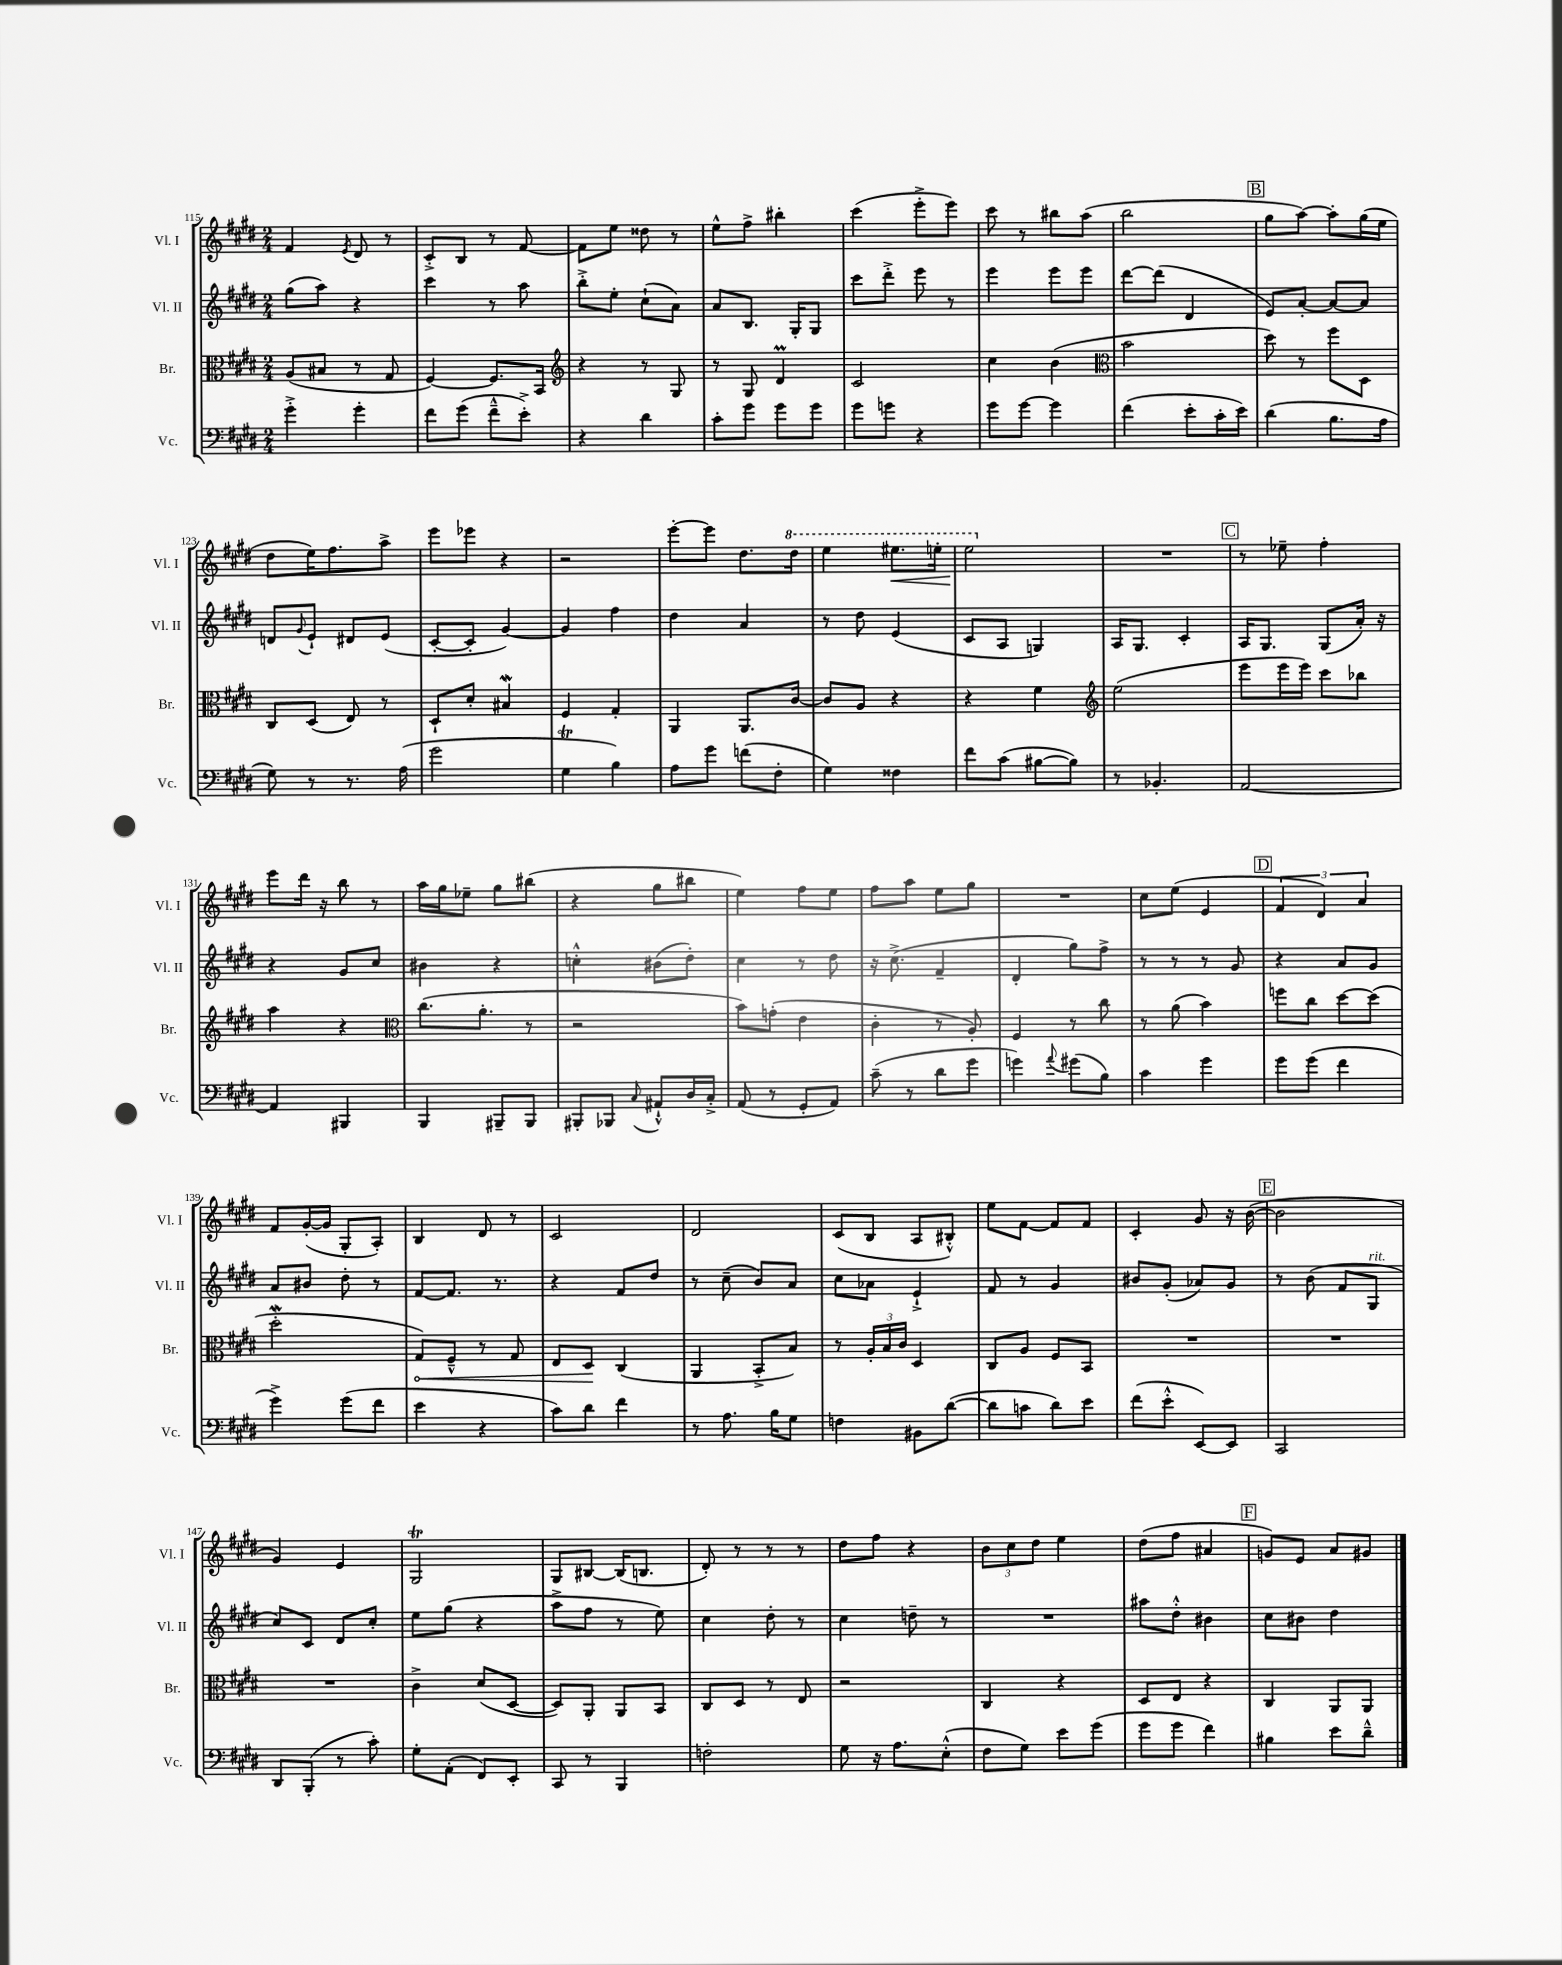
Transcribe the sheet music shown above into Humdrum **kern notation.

**kern	**kern	**kern	**kern
*staff4	*staff3	*staff2	*staff1
*clefF4	*clefC3	*clefG2	*clefG2
*k[f#c#g#d#]	*k[f#c#g#d#]	*k[f#c#g#d#]	*k[f#c#g#d#]
*M2/4	*M2/4	*M2/4	*M2/4
4g#'^	(8A	(8gg#	4f#
.	8B#	8aa)	.
.	.	.	8qe
4g#'	8r	4r	8d#
.	8G#	.	8r
=	=	=	=
8f#	[4F#)	4ccc#	8c#'^
(8g#	.	.	8B
8f#~^^	8.F#]	8r	8r
8e'^)	.	8aa	[8f#
.	16BB	.	.
=	=	=	=
*	*clefG2	*	*
4r	4r	8bb'^	8f#]
.	.	8ee'	8ee
4d#	8r	(8cc#`	8dd##
.	8G#	8a)	8r
=	=	=	=
8c#'	8r	8a	8ee^^
8g#	8G#	8.B	8ff#^
8g#	4d#	.	4bb#'
.	.	16G#'	.
8g#	.	8G#	.
=	=	=	=
8g#	2c#	8ccc#	(4ccc#
8g	.	8ddd#'^	.
4r	.	8eee	8eee'^
.	.	8r	8eee)
=	=	=	=
8g#	4cc#	4eee	8ccc#
[8g#	.	.	8r
4g#]	(4b	8eee	8bb#
.	.	8eee	(8aa
=	=	=	=
*	*clefC3	*	*
(4f#	2b	[8ddd#	2bb
.	.	(8ddd#]	.
8e'	.	4d#	.
16c#'	.	.	.
16e)	.	.	.
=	=	=	=
(4d#	8dd#)	8e)	8gg#
.	8r	[8a'	[8aa)
8.B	8ff#	8a_	8aa']
.	8D#	8a]	(16gg#
16A	.	.	16ee
=	=	=	=
8G#)	8C#	8d	8dd#
.	.	8qqg#	.
8r	(8D#	8e`	16ee)
.	.	.	8.ff#
8.r	8E)	8d#	.
.	8r	(8e	8aa^
(16A	.	.	.
=	=	=	=
2g#	8D#`	[8c#'	8eee
.	8d#'	8c#']	8eee-
.	4B#	[4g#)	4r
=	=	=	=
4G#	4F#	4g#]	2r
4B)	4G#'	4ff#	.
=	=	=	=
8A	4AA	4dd#	[8eee'
8g#	.	.	8eee]
(8f	8.AA	4a	8.dd#
8F#'	.	.	.
.	[16c#	.	16ddd#
=	=	=	=
4G#)	8c#]	8r	4eee
.	8A	8dd#	.
4F##	4r	(4e	8.eee#
.	.	.	16eee'
=	=	=	=
8f#	4r	8c#	2eee
(8c#	.	8A	.
[8B#	4f#	4G)	.
8B#])	.	.	.
=	=	=	=
*	*clefG2	*	*
8r	(2ee	16A	2r
.	.	8.G#	.
4.BB-'	.	.	.
.	.	4c#'	.
=	=	=	=
[2AA	8eee	16A	8r
.	.	8.G#	.
.	16eee	.	8ee-~
.	16eee)	.	.
.	8ccc#	(8G#	4ff#'
.	8bb-	16a')	.
.	.	16r	.
=	=	=	=
4AA]	4aa	4r	8eee
.	.	.	16ddd#
.	.	.	16r
4BBB#	4r	8g#	8bb
.	.	8cc#	8r
=	=	=	=
*	*clefC3	*	*
4BBB	(8.cc#	4b#	16aa
.	.	.	16gg#
.	.	.	8ee-~
.	8.a'	.	.
8BBB#~	.	4r	8gg#
8BBB#	8r	.	(8bb#
=	=	=	=
8BBB#'	2r	4cc'^^	4r
8BBB-	.	.	.
8qqC#	.	.	.
8AA#`^^	.	(8b#	8gg#
16D#	.	8dd#')	8bb#
16C#'^	.	.	.
=	=	=	=
(8AA	8b)	4cc#	4ee)
8r	(8g'	.	.
8GG#'	4e	8r	8ff#
8AA)	.	8dd#	8ee
=	=	=	=
(8c#~	4c#'	16r	8ff#
.	.	(8.cc#^	.
8r	.	.	8aa
8d#	8r	4f#~	8ee
8g#	8A')	.	8gg#
=	=	=	=
4g)	4F#	4d#'	2r
8qqa	.	.	.
(8g#	8r	8gg#)	.
8B)	8cc#	8ff#^	.
=	=	=	=
4c#	8r	8r	8cc#
.	(8a	8r	(8ee
4g#	4b)	8r	4e
.	.	8g#	.
=	=	=	=
8g#	8ff	4r	6f#
(8g#	8cc#	.	.
.	.	.	6d#)
4f#	[8dd#	8a	.
.	.	.	6a
.	(8dd#]	8g#	.
=	=	=	=
4g#^)	2dd#'	8a	8f#
.	.	8b#	([16g#'
.	.	.	16g#]
(8g#	.	8dd#'	8G#'
8f#	.	8r	8A')
=	=	=	=
4e	8G#)	[8f#	4B
.	8F#~^^	8.f#]	.
4r	8r	.	8d#
.	.	8.r	.
.	8G#	.	8r
=	=	=	=
8c#)	8E	4r	2c#
8d#	8D#	.	.
4f#	(4C#	8f#	.
.	.	8dd#	.
=	=	=	=
8r	4AA	8r	2d#
8.A	.	(8cc#~	.
.	8BB'^	8b)	.
16B	.	.	.
8G#	8B)	8a	.
=	=	=	=
4F	8r	8cc#	(8c#
.	24A'	8a-	8B
.	24B	.	.
.	24c#	.	.
8BB#	4D#	4e`^	8A
([8d#	.	.	8B#'^^)
=	=	=	=
8d#]	8C#	8f#	8ee
8c	8A	8r	[8f#
8d#)	8F#	4g#	8f#]
8e	8BB	.	8f#
=	=	=	=
(8f#	2r	8b#	4c#'
8e'^^	.	(8g#'	.
[8EE)	.	8a-)	8g#
8EE]	.	8g#	16r
.	.	.	([16b
=	=	=	=
2CC#	2r	8r	2b]
.	.	(8b	.
.	.	8f#	.
.	.	8G#	.
=	=	=	=
8DD#	2r	8cc#)	4g#)
(8BBB'	.	8c#	.
8r	.	8d#	4e
8c#')	.	8cc#'	.
=	=	=	=
8G#'	4c#^	8ee	2G#
(8AA'	.	(8gg#	.
8FF#)	(8d#	4r	.
8EE'	[8D#	.	.
=	=	=	=
8CC#	8D#])	8aa^	8G#
8r	8AA'	8ff#	[8B#
4BBB	8AA	8r	(16B#]
.	.	.	8.B
.	8BB	8ee)	.
=	=	=	=
2F'	8C#	4cc#	8d#')
.	8D#	.	8r
.	8r	8dd#'	8r
.	8E	8r	8r
=	=	=	=
8G#	2r	4cc#	8dd#
16r	.	.	8ff#
8.A	.	.	.
.	.	8dd~	4r
(8E'^^	.	8r	.
=	=	=	=
8F#	4C#	2r	12b
.	.	.	12cc#
8G#)	.	.	.
.	.	.	12dd#
8e	4r	.	4ee
(8g#	.	.	.
=	=	=	=
8g#	8D#	8aa#	(8dd#
8g#	8E	8dd#'^^	8ff#
4f#)	4r	4b#	4a#
=	=	=	=
4B#	4C#	8cc#	8g)
.	.	8b#	8e
8e	8AA	4dd#	8a
8d#~^^	8AA	.	8g#
==	==	==	==
*-	*-	*-	*-
